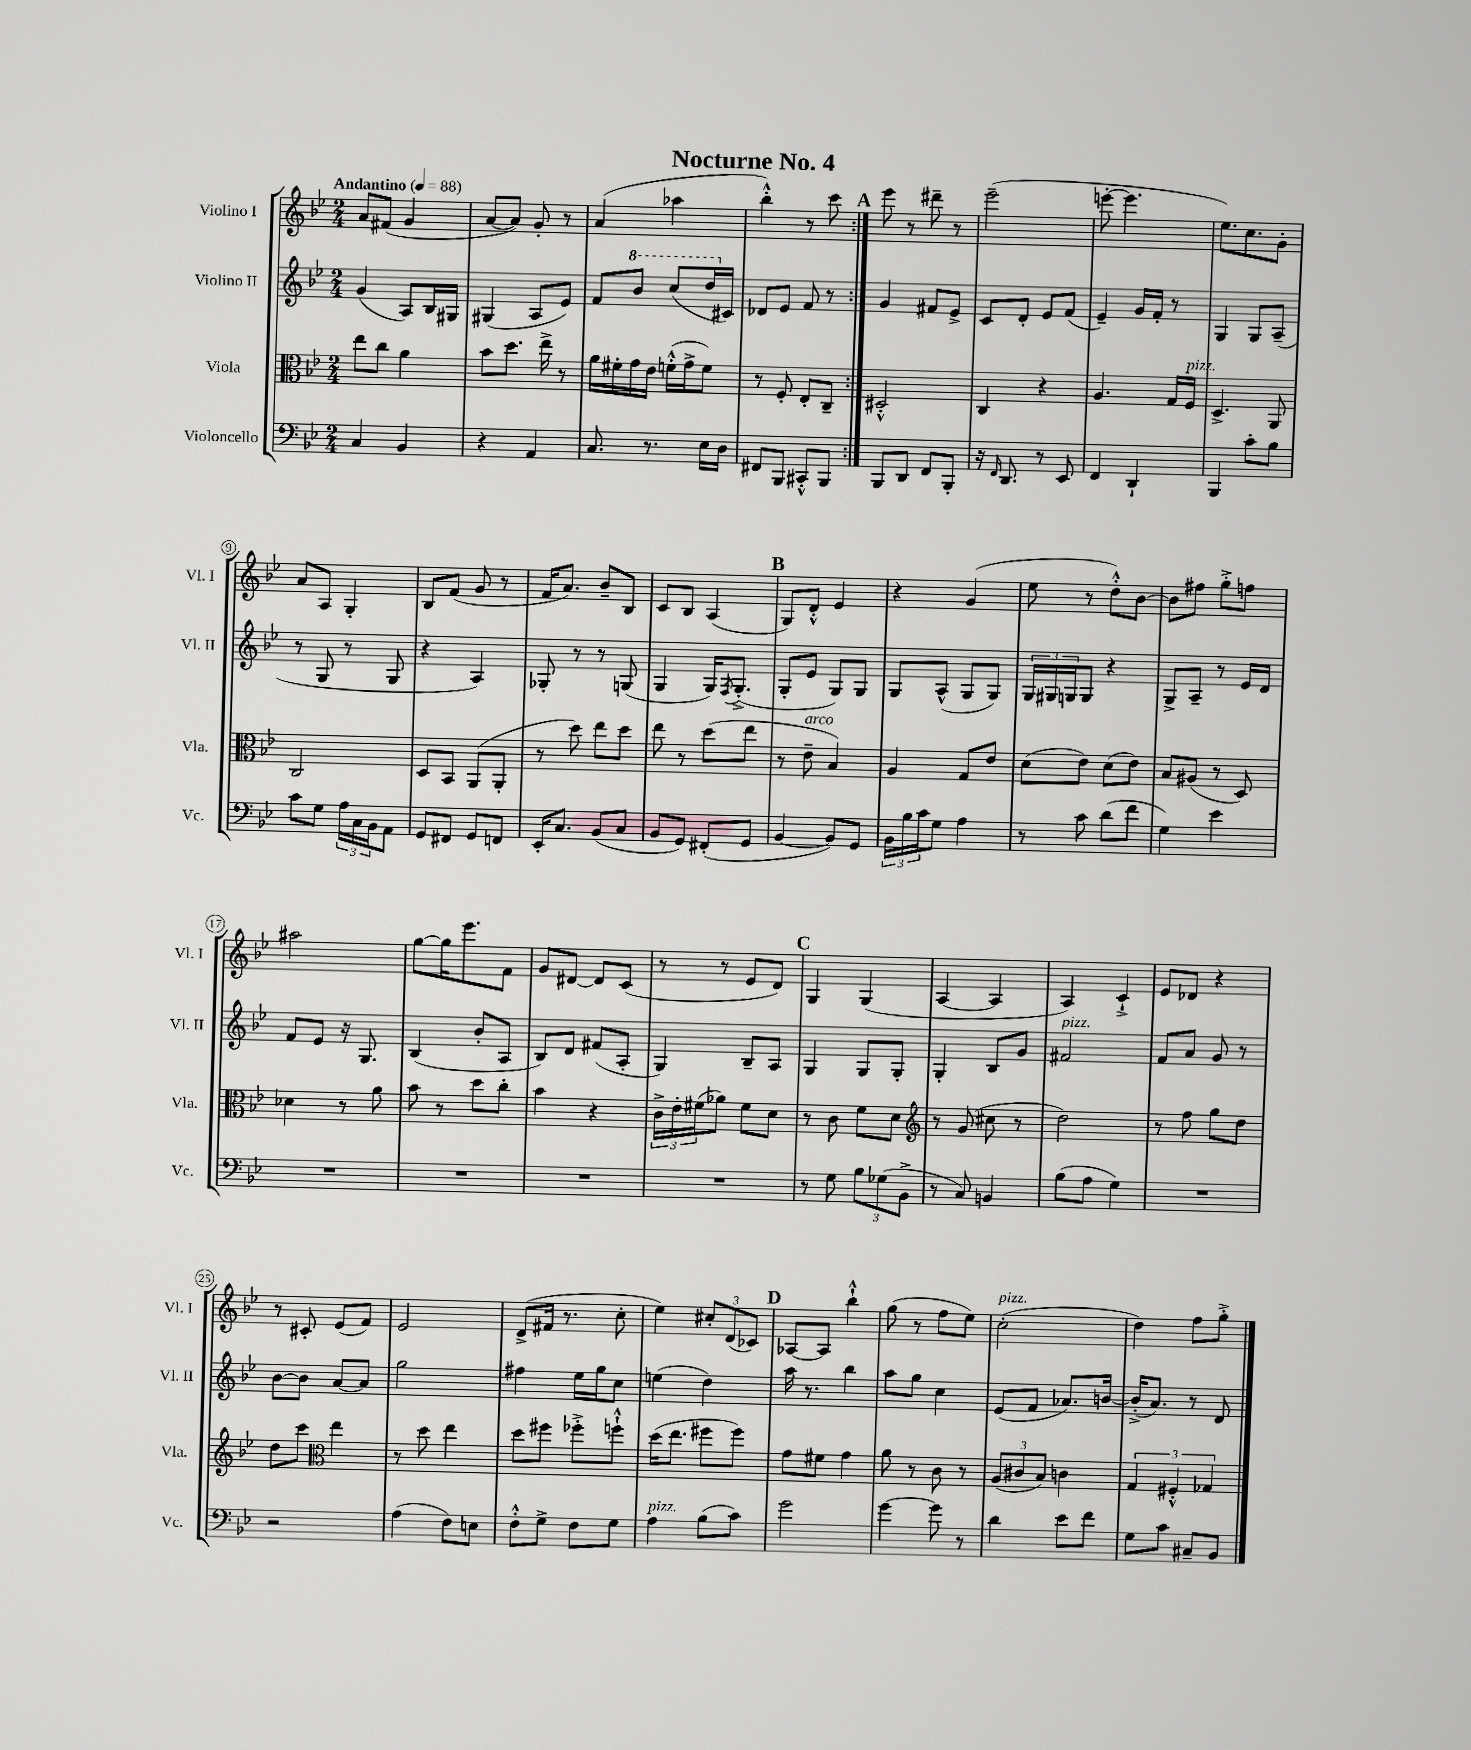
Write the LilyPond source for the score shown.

\header { title = "Nocturne No. 4" }
<<
\new StaffGroup <<
\new Staff = "s0" \with { instrumentName = "Violino I" shortInstrumentName = "Vl. I" } {
    \clef treble \key bes \major \numericTimeSignature \time 2/4 \tempo "Andantino" 4 = 88
    \repeat volta 2 { a'8 fis'8( g'4 |
    a'8~ a'8) g'8-. r8 |
    a'4( aes''4 |
    bes''4-.-^) r8 c'''8 | }
    \mark \markup { \bold "A" } ees'''8 r8 dis'''8-- r8 |
    ees'''2--( |
    e'''8~-. e'''4. |
    ees''8.) c''8. g'8-. |
    a'8 a8 g4-. |
    bes8 f'8( g'8 r8 |
    f'16 a'8.) bes'8-- bes8 |
    c'8 bes8 a4( |
    \mark \markup { \bold "B" } g8) d'8-.-^ ees'4 |
    r4 g'4( |
    ees''8 r8 d''8-.-^) bes'8~ |
    bes'8 fis''8 g''8-.-> f''8 |
    ais''2 |
    g''8~ g''16 ees'''8. f'8 |
    g'8 dis'8~ dis'8 c'8( |
    r8 r8 ees'8 d'8) |
    \mark \markup { \bold "C" } g4 g4( |
    a4~ a4 |
    a4) c'4-!-> |
    ees'8 des'8 r4 |
    r8 cis'8-. ees'8( f'8) |
    ees'2 |
    d'8->( fis'16 r8. c''8-. |
    ees''4) \tuplet 3/2 { cis''8-. d'8( ces'8) } |
    \mark \markup { \bold "D" } aes8~ aes8 bes''4-!-^ |
    g''8( r8 f''8 ees''8) |
    c''2-.^\markup { \italic "pizz." }( |
    d''4) f''8 g''8-.-> \bar "|." |
}
\new Staff = "s1" \with { instrumentName = "Violino II" shortInstrumentName = "Vl. II" } {
    \clef treble \key bes \major \numericTimeSignature \time 2/4
    \repeat volta 2 { g'4( a8) bes16 gis16 |
    gis4( a8 ees'8) |
    f'8 \ottava #1 bes''8 c'''8( d'''16 \ottava #0 cis'16) |
    des'8 ees'8 f'8 r8 | }
    \mark \markup { \bold "A" } g'4 fis'8 ees'8-> |
    c'8 d'8-. ees'8 f'8( |
    ees'4--) g'16 f'16-. r8 |
    g4 g8 a8--( |
    r8 g8 r8 g8 |
    r4 a4) |
    ges8-. r8 r8 g8( |
    g4 g16) \acciaccatura { f8 } g8.-.->( |
    \mark \markup { \bold "B" } g8-. ees'8 g8) g8 |
    g8 a8-^( g8 g8) |
    \tuplet 3/2 { g16 gis16 g16 } g8 r4 |
    g8-> a8-- r8 ees'16 d'16 |
    f'8 ees'8 r16 g8. |
    bes4( bes'8-. a8 |
    bes8) d'8 fis'8( a8-. |
    g4) bes8-- a8 |
    \mark \markup { \bold "C" } g4 g8 g8-. |
    g4-. bes8 g'8 |
    fis'2^\markup { \italic "pizz." } |
    f'8 a'8 g'8 r8 |
    bes'8~ bes'8 a'8~ a'8 |
    g''2 |
    fis''4 ees''16 g''16 c''8 |
    e''4( d''4) |
    \mark \markup { \bold "D" } a''16 r8. bes''4 |
    a''8 g''8 c''4 |
    ees'8( f'8 aes'8.) b'16~ |
    b'16-.->( a'8.) r8 d'8 \bar "|." |
}
\new Staff = "s2" \with { instrumentName = "Viola" shortInstrumentName = "Vla." } {
    \clef alto \key bes \major \numericTimeSignature \time 2/4
    \repeat volta 2 { ees''8 c''8 a'4 |
    bes'8 d''8. ees''16-> r8 |
    a'16 fis'16-. g'16 ees'16 f'16-.-^( g'16-> f'8) |
    r8 f8-. ees8-. c8-- | }
    \mark \markup { \bold "A" } dis2-.-^ |
    c4 r4 |
    a4. g16 f16^\markup { \italic "pizz." } |
    d4.-> a,8 |
    c2 |
    d8 bes,8 a,8( a,8-. |
    r8 d''8) ees''8 d''8 |
    ees''8 r8 d''8( ees''8 |
    \mark \markup { \bold "B" } r8 ees'8--^\markup { \italic "arco" } bes4) |
    a4 g8 ees'8 |
    d'8( ees'8) d'8( ees'8) |
    bes8 ais8( r8 d8) |
    des'4 r8 a'8 |
    bes'8 r8 d''8 c''8-. |
    bes'4 r4 |
    \tuplet 3/2 { c'16-> ees'16-. fis'16( } aes'8) fis'8 d'8 |
    \mark \markup { \bold "C" } r8 c'8 f'8 d'8 |
    \clef treble r8 g'8( cis''8 r8 |
    d''2) |
    r8 f''8 g''8 d''8 |
    d''8 c'''8 \clef alto ees''4 |
    r8 d''8 ees''4 |
    d''8 fis''8 fes''8-.-> f''8-!-^ |
    d''16( ees''8. fis''8 fis''8) |
    \mark \markup { \bold "D" } g'8 fis'8 g'4 |
    a'8 r8 c'8 r8 |
    \tuplet 3/2 { a8( cis'8 bes8) } c'4 |
    \tuplet 3/2 { g4 fis4-.-^ ges4 } \bar "|." |
}
\new Staff = "s3" \with { instrumentName = "Violoncello" shortInstrumentName = "Vc." } {
    \clef bass \key bes \major \numericTimeSignature \time 2/4
    \repeat volta 2 { c4 bes,4 |
    r4 a,4 |
    c8. r8. ees16 d16 |
    fis,8 bes,,8 cis,8-.-^ bes,,8 | }
    \mark \markup { \bold "A" } bes,,8 d,8 f,8 bes,,8-. |
    r16 \grace { f,16 } d,8. r8 ees,8 |
    f,4 d,4-! |
    bes,,4 c'8-. bes8 |
    c'8 g8 \tuplet 3/2 { a16 c16 bes,16 } a,8 |
    g,8 fis,8 g,8 f,8 |
    ees,16-. c8. bes,8( c8 |
    bes,8 g,8) fis,8-.( g,8 |
    \mark \markup { \bold "B" } bes,4~ bes,8) g,8 |
    \tuplet 3/2 { bes,16 bes16 c'16 } g8 a4 |
    r8 c'8 d'8( f'8 |
    g4) ees'4 |
    R2 |
    R2 |
    R2 |
    R2 |
    \mark \markup { \bold "C" } r8 g8 \tuplet 3/2 { bes8 ges8( bes,8-> } |
    r8 c8) b,4 |
    bes8( a8 g4) |
    R2 |
    r2 |
    a4( f8) e8 |
    f8-.-^ g8-> f8 g8 |
    a4^\markup { \italic "pizz." } bes8( c'8) |
    \mark \markup { \bold "D" } g'2 |
    g'4~ g'8 r8 |
    d'4 ees'8 f'8 |
    g8 c'8 cis8-- bes,8 \bar "|." |
}
>>
>>
\layout { \context { \Score \override BarNumber.stencil = #(make-stencil-circler 0.1 0.3 ly:text-interface::print) } }
